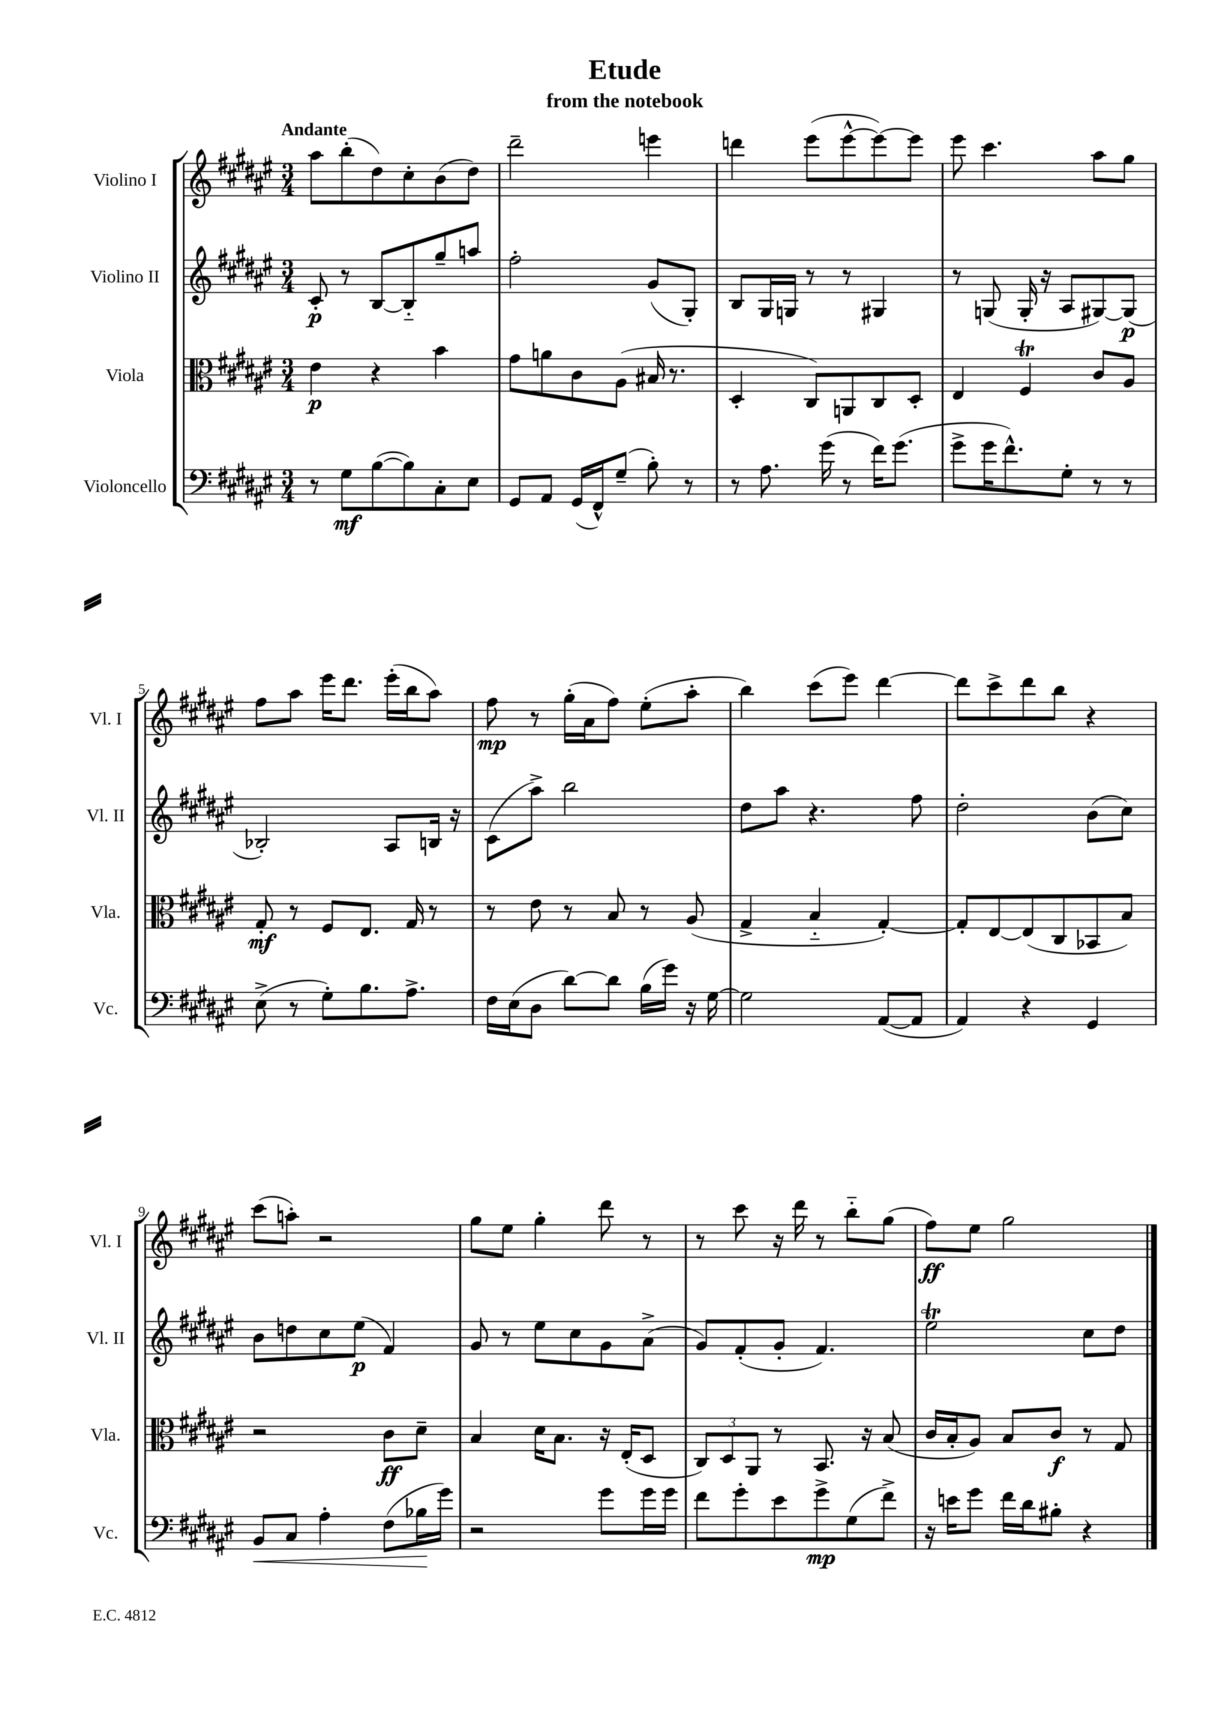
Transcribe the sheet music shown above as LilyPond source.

\header { title = "Etude" subtitle = "from the notebook" }
<<
\new StaffGroup <<
\new Staff = "s0" \with { instrumentName = "Violino I" shortInstrumentName = "Vl. I" } {
    \clef treble \key fis \major \numericTimeSignature \time 3/4 \tempo "Andante"
    ais''8 b''8-.( dis''8) cis''8-. b'8( dis''8) |
    dis'''2-- e'''4 |
    d'''4 eis'''8( eis'''8~-^ eis'''8~) eis'''8 |
    eis'''8 cis'''4. ais''8 gis''8 |
    fis''8 ais''8 eis'''16 dis'''8. eis'''16-.( b''16 ais''8) |
    fis''8\mp r8 gis''16-.( ais'16 fis''8) eis''8-.( ais''8-. |
    b''4) cis'''8( eis'''8) dis'''4~ |
    dis'''8 cis'''8-> dis'''8 b''8 r4 |
    cis'''8( a''8-.) r2 |
    gis''8 eis''8 gis''4-. dis'''8 r8 |
    r8 cis'''8 r16 dis'''16 r8 b''8-_ gis''8( |
    fis''8\ff) eis''8 gis''2 \bar "|." |
}
\new Staff = "s1" \with { instrumentName = "Violino II" shortInstrumentName = "Vl. II" } {
    \clef treble \key fis \major \numericTimeSignature \time 3/4
    cis'8-.\p r8 b8~ b8-_ gis''8-- a''8 |
    fis''2-. gis'8( gis8-.) |
    b8 gis16 g16 r8 r8 gis4 |
    r8 g8( g16-. r16 ais8 gis8~) gis8\p( |
    bes2-.) ais8 b16 r16 |
    cis'8( ais''8->) b''2 |
    dis''8 ais''8 r4. fis''8 |
    dis''2-. b'8( cis''8) |
    b'8 d''8 cis''8 eis''8\p( fis'4) |
    gis'8 r8 eis''8 cis''8 gis'8 ais'8->( |
    gis'8) fis'8-.( gis'8-. fis'4.) |
    eis''2\trill cis''8 dis''8 \bar "|." |
}
\new Staff = "s2" \with { instrumentName = "Viola" shortInstrumentName = "Vla." } {
    \clef alto \key fis \major \numericTimeSignature \time 3/4
    eis'4\p r4 b'4 |
    gis'8 a'8 cis'8 ais8( bis16 r8. |
    dis4-. cis8) a,8 cis8 dis8-. |
    eis4 fis4\trill cis'8 ais8 |
    gis8-.\mf r8 fis8 eis8. gis16 r8 |
    r8 eis'8 r8 b8 r8 ais8( |
    gis4-> b4-_ gis4~-.) |
    gis8-. eis8~ eis8( cis8 bes,8 b8) |
    r2 cis'8\ff dis'8-- |
    b4 dis'16 b8. r16 eis16-.( dis8 |
    \tuplet 3/2 { cis8) dis8 ais,8 } r8 b,8. r16 b8( |
    cis'16 b16-. ais8) b8 cis'8\f r8 gis8 \bar "|." |
}
\new Staff = "s3" \with { instrumentName = "Violoncello" shortInstrumentName = "Vc." } {
    \clef bass \key fis \major \numericTimeSignature \time 3/4
    r8 gis8\mf b8~( b8) cis8-. eis8 |
    gis,8 ais,8 gis,16( fis,16-^) gis8--( b8-.) r8 |
    r8 ais8. gis'16( r8 fis'16) gis'8.( |
    gis'8-> gis'16 fis'8.-^) gis8-. r8 r8 |
    eis8->( r8 gis8-.) b8. ais8.-> |
    fis16 eis16( dis8 dis'8~) dis'8 b16( gis'16) r16 gis16~ |
    gis2 ais,8~( ais,8 |
    ais,4) r4 gis,4 |
    b,8\< cis8 ais4-. fis8( bes16\! gis'16) |
    r2 gis'8 gis'16 gis'16 |
    fis'8 gis'8-. eis'8 gis'8->\mp gis8( fis'8->) |
    r16 e'16 gis'8 fis'16 dis'16 bis8-. r4 \bar "|." |
}
>>
>>
